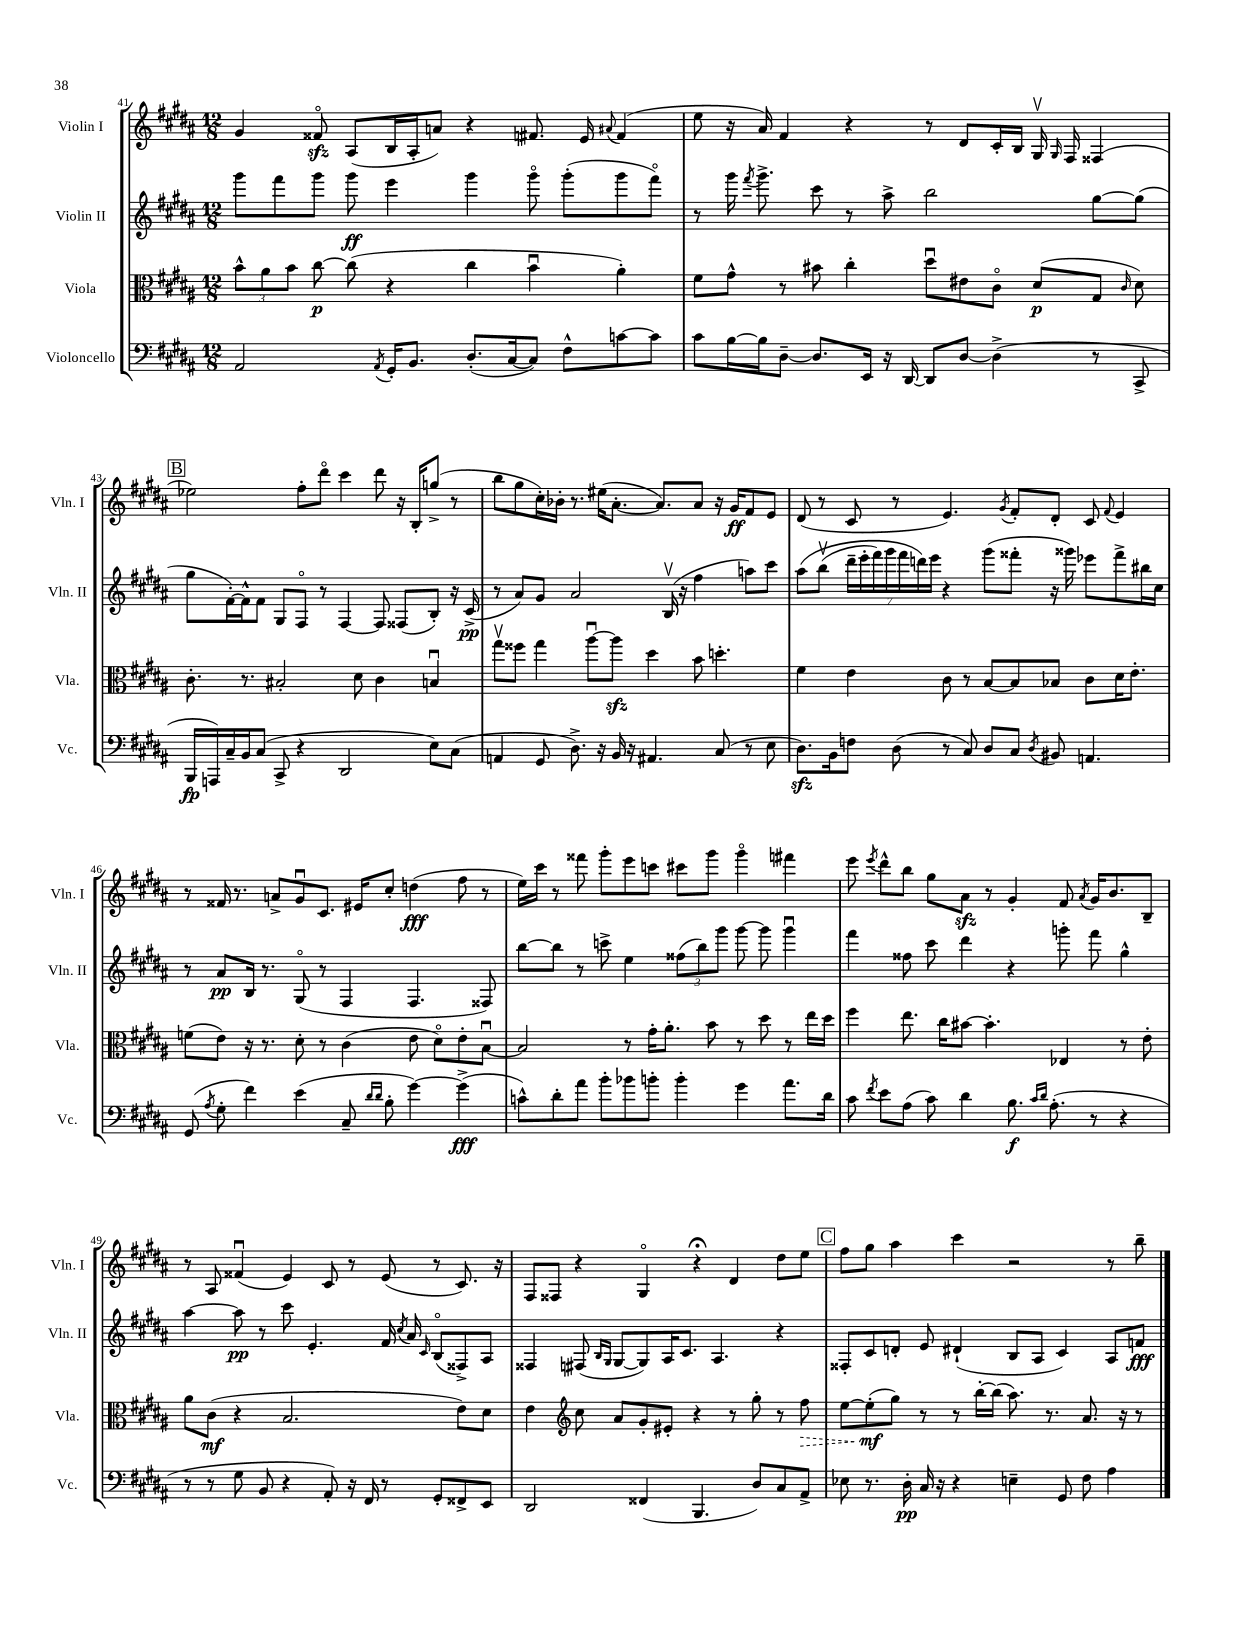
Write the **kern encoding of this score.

**kern	**dynam	**kern	**dynam	**kern	**dynam	**kern	**dynam
*part4	*part4	*part3	*part3	*part2	*part2	*part1	*part1
*staff4	*staff4	*staff3	*staff3	*staff2	*staff2	*staff1	*staff1
*I"Violoncello	*	*I"Viola	*	*I"Violin II	*	*I"Violin I	*
*I'Vc.	*	*I'Vla.	*	*I'Vln. II	*	*I'Vln. I	*
*clefF4	*	*clefC3	*	*clefG2	*	*clefG2	*
*k[f#c#g#d#a#]	*	*k[f#c#g#d#a#]	*	*k[f#c#g#d#a#]	*	*k[f#c#g#d#a#]	*
*M12/8	*	*M12/8	*	*M12/8	*	*M12/8	*
=41	=41	=41	=41	=41	=41	=41	=41
2AA#/	.	12b^^\L	.	8ggg#\L	.	4g#/	.
.	.	12a#\	.	.	.	.	.
.	.	.	.	8fff#\	.	.	.
.	.	12b\J	.	.	.	.	.
.	.	[8cc#\	p	8ggg#\J	.	8f##Xzz/	.
.	.	(8cc#\]	.	8ggg#\	ff	(8A#/L	.
8qAA#/	.	.	.	.	.	.	.
16GG#'/KL	.	4r	.	4eee\	.	16B/L	.
8.BB/J	.	.	.	.	.	16A#'/J	.
.	.	.	.	.	.	8an/J)	.
(8.D#'/L	.	4cc#\	.	4ggg#\	.	4r	.
[16C#/k	.	.	.	.	.	.	.
8C#/J])	.	4bu\	.	8ggg#\	.	8.f#X/	.
8F#^^\L	.	.	.	(8ggg#'\L	.	.	.
.	.	.	.	.	.	16e/	.
.	.	.	.	.	.	8qqa#X/	.
[8cn\	.	4a#'\)	.	8ggg#\	.	(4f#/	.
8c\J]	.	.	.	8fff#\J)	.	.	.
=42	=42	=42	=42	=42	=42	=42	=42
8c#\L	.	8f#\L	.	8r	.	8ee\	.
[16B\L	.	8g#^^\J	.	16ggg#\	.	16r	.
.	.	.	.	8qfff#/	.	.	.
16B\J]	.	.	.	8.ggg#^\	.	16a#/)	.
[8D#~\J	.	8r	.	.	.	4f#/	.
8.D#/L]	.	8b#X\	.	8ccc#\	.	.	.
.	.	4cc#'\	.	8r	.	4r	.
16EE/Jk	.	.	.	.	.	.	.
16r	.	.	.	8aa#^\	.	.	.
[16DD#/	.	.	.	.	.	.	.
8DD#/L]	.	8dd#u\L	.	2bb\	.	8r	.
[8D#/J	.	8e#X\	.	.	.	8d#/L	.
(4D#^\]	.	8c#\J	.	.	.	16c#'/L	.
.	.	.	.	.	.	16B/JJ	.
.	.	(8d#/L	p	.	.	16G#v/	.
.	.	.	.	.	.	16qqG#/	.
.	.	.	.	.	.	16F#/	.
8r	.	8G#/J	.	[8gg#\L	.	(4F##X/	.
.	.	16qqc#/	.	.	.	.	.
8CC#^/	.	8d#\)	.	(8gg#\J]	.	.	.
!!LO:LB:g=z
!!LO:REH:place=s1:t=B
=43	=43	=43	=43	=43	=43	=43	=43
16BBB/LL	fp	8.c#'\	.	8gg#\L	.	2ee-X\)	.
16AAAn/)	.	.	.	.	.	.	.
16C#~/	.	.	.	[16f#'\L)	.	.	.
16BB/J	.	8.r	.	16f#^^\J]	.	.	.
(8C#/J	.	.	.	8f#\J	.	.	.
8CC#^/	.	2B#X'/	.	8G#/L	.	.	.
4r	.	.	.	8F#/J	.	8ff#'\L	.
.	.	.	.	8r	.	8ddd#\J	.
2DD#/	.	.	.	[4F#/	.	4ccc#\	.
.	.	8d#\	.	.	.	.	.
.	.	4c#\	.	8F#/]	.	8ddd#\	.
.	.	.	.	(8F##X/L	.	16r	.
.	.	.	.	.	.	16B'/KL	.
8E\L)	.	4Bnu/	.	8B'/J)	.	(8ggn^/J	.
(8C#\J	.	.	.	16r	.	8r	.
.	.	.	.	(16c#^/	pp	.	.
=44	=44	=44	=44	=44	=44	=44	=44
4AAn/	.	8gg#v\L	.	8r	.	8bb\L	.
.	.	8ff##X\J	.	8a#/L)	.	8gg#\	.
8GG#/	.	4gg#\	.	8g#/J	.	16cc#'\L)	.
.	.	.	.	.	.	16b-X'\JJ	.
8.D#^\)	.	.	.	2a#/	.	8.r	.
.	.	[8aa#u\L	.	.	.	.	.
16r	.	.	.	.	.	(16ee#X\KL	.
16BB/	.	8aa#zz\J]	.	.	.	[8.a#'\J	.
16r	.	.	.	.	.	.	.
4.AA#X/	.	4dd#\	.	.	.	.	.
.	.	.	.	.	.	8.a#/L])	.
.	.	.	.	(16Bv/	.	.	.
.	.	.	.	16r	.	.	.
.	.	8b\	.	4ff#\	.	8a#/J	.
(8C#/	.	4.ddn'\	.	.	.	16r	.
.	.	.	.	.	.	16g#/KL	ff
8r	.	.	.	8aan\L)	.	8f#/	.
8E\	.	.	.	8ccc#\J	.	8e/J	.
=45	=45	=45	=45	=45	=45	=45	=45
8.D#zz\L)	.	4f#\	.	(8aa#\L	.	(8d#/	.
.	.	.	.	(8bbv\J	.	8r	.
16BB\k	.	.	.	.	.	.	.
8Fn\J	.	4e\	.	28ddd#~\LL	.	8c#/	.
.	.	.	.	28eee'\	.	.	.
.	.	.	.	28fff#\)	.	.	.
.	.	.	.	28ggg#\	.	.	.
(8D#\	.	.	.	.	.	8r	.
.	.	.	.	28fff#\	.	.	.
.	.	.	.	28dddn\)	.	.	.
.	.	.	.	28eee\JJ	.	.	.
8r	.	8c#\	.	4r	.	4.e/)	.
8C#/)	.	8r	.	.	.	.	.
8D#/L	.	[8B/L	.	(8ggg#\L	.	.	.
.	.	.	.	.	.	8qg#/	.
8C#/J	.	8B/]	.	8fff##X'\J	.	8f#'/L	.
8qD#/	.	.	.	.	.	.	.
8BB#X/	.	8B-X/J	.	16r	.	8d#'/J	.
.	.	.	.	16ggg##X\)	.	.	.
4.AAn/	.	8c#\L	.	8eee-X\L	.	8c#/	.
.	.	.	.	.	.	8qqf#/	.
.	.	16d#\K	.	8fff##^\	.	4e/	.
.	.	8.e'\J	.	.	.	.	.
.	.	.	.	16bb#X\L	.	.	.
.	.	.	.	16cc#\JJ	.	.	.
!!LO:LB:g=z
=46	=46	=46	=46	=46	=46	=46	=46
(8GG#/	.	(8fn\L	.	8r	.	8r	.
8qA#/	.	.	.	.	.	.	.
8G#'\	.	8e\J)	.	8a#/L	pp	16f##X/	.
.	.	.	.	.	.	8.r	.
4f#\)	.	16r	.	16B/Jk	.	.	.
.	.	8.r	.	8.r	.	.	.
.	.	.	.	.	.	8an^/L	.
(4e\	.	8d#'\	.	(8G#/	.	8g#u/	.
.	.	8r	.	8r	.	8.c#/J	.
8C#~/	.	(4c#\	.	4F#/	.	.	.
.	.	.	.	.	.	16e#X/KL	.
16qqd#/LL	.	.	.	.	.	.	.
16qqd#/JJ	.	.	.	.	.	.	.
8B'\	.	.	.	.	.	8cc#'/J	.
[4g#\)	.	8e\	.	4.F#/	.	(4ddn\	fff
.	.	8d#\L)	.	.	.	.	.
(4g#^\]	fff	8e'\	.	.	.	8ff#\	.
.	.	[8Bu\J	.	8F##X/)	.	8r	.
=47	=47	=47	=47	=47	=47	=47	=47
8cn^^\L)	.	2B/]	.	[8bb\L	.	16ee\LL)	.
.	.	.	.	.	.	16ccc#\JJ	.
8d#'\	.	.	.	8bb\J]	.	8r	.
8a#\J	.	.	.	8r	.	8fff##X\	.
8b'\L	.	.	.	8cccn^\	.	8ggg#'\L	.
8b-X\	.	8r	.	4ee\	.	8eee\	.
8bn'\J	.	16g#'\KL	.	.	.	8cccn\J	.
.	.	8.a#'\J	.	.	.	.	.
4b'\	.	.	.	(12ff##X\L	.	8ccc#X\L	.
.	.	.	.	12bb\)	.	.	.
.	.	8b\	.	.	.	8ggg#\J	.
.	.	.	.	12ggg#\J	.	.	.
4g#\	.	8r	.	[8ggg#\	.	4ggg#\	.
.	.	8dd#\	.	8ggg#\]	.	.	.
8.a#\L	.	8r	.	4ggg#u\	.	4fff#X\	.
.	.	16ee\LL	.	.	.	.	.
16d#\Jk	.	16dd#\JJ	.	.	.	.	.
=48	=48	=48	=48	=48	=48	=48	=48
8c#\	.	4ff#\	.	4fff#\	.	8eee\	.
8qf#/	.	.	.	.	.	8qeee/	.
8e\L	.	.	.	.	.	8ddd#^^\L	.
(8A#\J	.	8.ee\	.	8ff##X\	.	8bb\J	.
8c#\)	.	.	.	8ccc#\	.	8gg#\L	.
.	.	16cc#\KL	.	.	.	.	.
4d#\	.	[8b#X\J	.	4ddd#\	.	8a#zz\J	.
.	.	4.b#'\]	.	.	.	8r	.
8.B\	f	.	.	4r	.	4g#'/	.
16qqc#/LL	.	.	.	.	.	.	.
16qqd#/JJ	.	.	.	.	.	.	.
(8.A#'\	.	.	.	.	.	.	.
.	.	4E-X/	.	8gggn'\	.	8f#/	.
.	.	.	.	.	.	8qa#/	.
8r	.	.	.	8fff#\	.	16g#/KL	.
.	.	.	.	.	.	8.b/	.
4r	.	8r	.	4gg#^^\	.	.	.
.	.	8e'\	.	.	.	8B~/J	.
!!LO:LB:g=z
=49	=49	=49	=49	=49	=49	=49	=49
8r	.	8a#\L	.	[4aa#\	.	8r	.
8r	.	(8c#\J	mf	.	.	8A#/	.
8G#\	.	4r	.	8aa#\]	pp	(4f##Xu/	.
8BB/	.	.	.	8r	.	.	.
4r	.	2.B/	.	8ccc#\	.	4e/)	.
.	.	.	.	4.e'/	.	.	.
8AA#'/)	.	.	.	.	.	8c#/	.
16r	.	.	.	.	.	8r	.
16FF#/	.	.	.	.	.	.	.
8r	.	.	.	16f#/	.	(8e/	.
.	.	.	.	8qcc#/	.	.	.
.	.	.	.	16a#/	.	.	.
.	.	.	.	16qqc#/	.	.	.
8GG#'/L	.	.	.	(8B/L	.	8r	.
8FF##X^/	.	8e\L)	.	8F##X^/)	.	8.c#/)	.
8EE/J	.	8d#\J	.	8A#/J	.	.	.
.	.	.	.	.	.	16r	.
=50	=50	=50	=50	=50	=50	=50	=50
2DD#/	.	4e\	.	4F##X/	.	8F#/L	.
.	.	.	.	.	.	8F##X/J	.
*	*	*clefG2	*	*	*	*	*
.	.	8cc#\	.	(8F#X/	.	4r	.
.	.	.	.	16qqB/LL	.	.	.
.	.	.	.	16qqG#/JJ	.	.	.
.	.	8a#/L	.	[8G#/L	.	.	.
(4FF##X/	.	8g#'/	.	8G#/])	.	4G#/	.
.	.	8e#X'/J	.	16A#/K	.	.	.
.	.	.	.	8.c#/J	.	.	.
4.BBB/	.	4r	.	.	.	4r;<	.
.	.	.	.	4.A#/	.	.	.
.	.	8r	.	.	.	4d#/	.
8D#/L)	.	8gg#'\	.	.	.	.	.
8C#/	.	8r	.	4r	.	8dd#\L	.
!	!	!	!LO:HP:b	!	!	!	!
8AA#^/J	.	8ff#\	>	.	.	8ee\J	.
!!LO:REH:place=s1:t=C
=51	=51	=51	=51	=51	=51	=51	=51
8E-X\	.	[8ee\L	.	8F##X'/L	.	8ff#\L	.
8.r	.	(8ee'\]	mf	8c#/	.	8gg#\J	.
.	.	8gg#\J)	]	8dn'/J	.	4aa#\	.
16D#'\	pp	.	.	.	.	.	.
16C#/	.	8r	.	8e/	.	.	.
16r	.	.	.	.	.	.	.
4r	.	8r	.	(4d#X`/	.	4ccc#\	.
.	.	[16bb'\LL	.	.	.	.	.
.	.	(16bb\JJ]	.	.	.	.	.
4En~\	.	8.aa#\)	.	8B/L	.	2r	.
.	.	.	.	8A#/J	.	.	.
.	.	8.r	.	.	.	.	.
8GG#/	.	.	.	4c#/)	.	.	.
8F#\	.	8.a#/	.	.	.	.	.
4A#\	.	.	.	8A#/L	.	8r	.
.	.	16r	.	.	.	.	.
.	.	8r	.	8fn/J	fff	8bb~\	.
==	==	==	==	==	==	==	==
*-	*-	*-	*-	*-	*-	*-	*-
